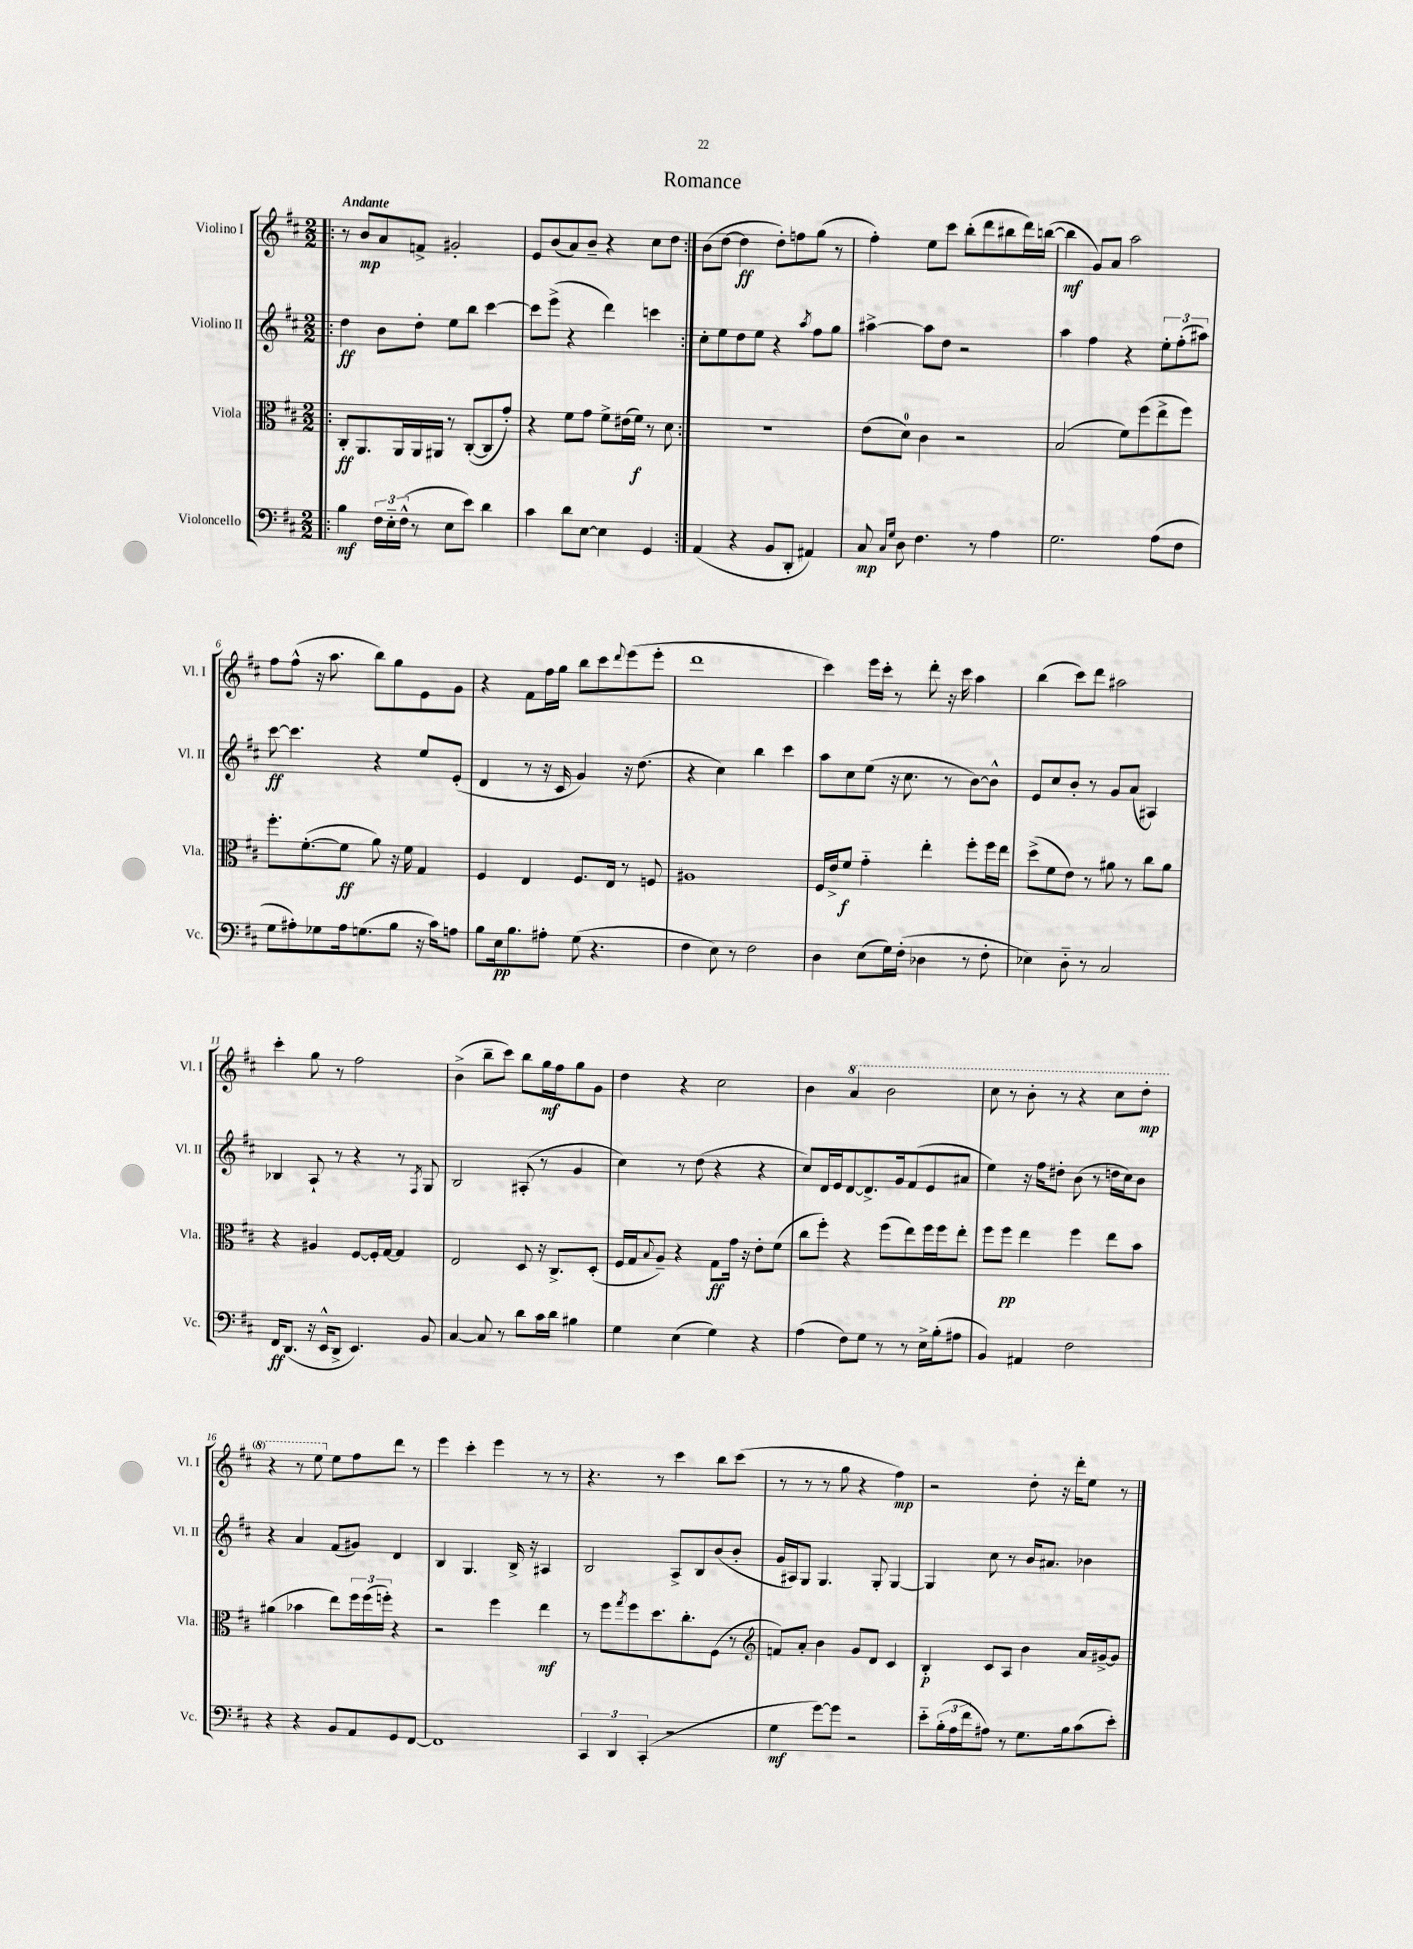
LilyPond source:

\header { title = "Romance" }
<<
\new StaffGroup <<
\new Staff = "s0" \with { instrumentName = "Violino I" shortInstrumentName = "Vl. I" } {
    \clef treble \key d \major \numericTimeSignature \time 2/2 \tempo "Andante"
    \repeat volta 2 { \bar ".|:" r8 b'8\mp a'8 f'8-> gis'2-. |
    e'8 b'8( a'8) b'8-- r4 cis''8 d''8 | }
    b'8( d''8~ d''4\ff d''8-.) f''8 g''8( r8 |
    fis''4-.) e''8 cis'''8 b''8-.( d'''8 bis''8 d'''16) b''16~( |
    b''4\mf g'8) a'8 a''2 |
    fis''8 fis''8-^( r16 a''8. b''8) g''8 e'8 g'8 |
    r4 fis'8 fis''16 g''16 b''8 cis'''8 \appoggiatura { d'''8 } e'''8( e'''8-. |
    d'''1 |
    cis'''4) e'''16 cis'''16-. r8 d'''8-. r16 cis'''16 a''4 |
    b''4( cis'''8) d'''8 ais''2 |
    cis'''4-. g''8 r8 fis''2 |
    b'4->( b''8-- cis'''8) b''8 g''16\mf fis''16 g''8 g'8 |
    d''4 r4 cis''2 |
    b'4 \ottava #1 a''4 b''2 |
    cis'''8 r8 b''8-. r8 r4 cis'''8 d'''8-.\mp |
    r4 r8 e'''8 \ottava #0 e''8 fis''8 d'''8 r8 |
    e'''4 cis'''4-. e'''4 r8 r8 |
    r4. r8 cis'''4 b''8 cis'''8( |
    r8 r8 r8 g''8 r4 fis''4\mp) |
    r2 d''8-. r16 d'''16-. e''8 r8 \bar "|." |
}
\new Staff = "s1" \with { instrumentName = "Violino II" shortInstrumentName = "Vl. II" } {
    \clef treble \key d \major \numericTimeSignature \time 2/2
    \repeat volta 2 { \bar ".|:" d''4\ff b'8 d''8-. e''8 b''8 cis'''4~ |
    cis'''8 e'''8->( r4 d'''4) c'''4 | }
    cis''8-. e''8 d''8 e''8 r4 \acciaccatura { a''8 } fis''8 g''8 |
    ais''4~-> ais''8 d''8 r2 |
    a''4 fis''4 r4 \tuplet 3/2 { e''8-. fis''8-.( ais''8) } |
    cis'''8~\ff cis'''4. r4 e''8 e'8-.( |
    d'4 r8 r16 cis'16 g'4) r16 d''8.( |
    r4 cis''4) b''4 cis'''4 |
    a''8 cis''8 e''8( r16 cis''8. r8 b'8~) b'8-^ |
    e'8 cis''8 b'8-. r8 g'8 a'8( ais4) |
    bes4 a8-! r8 r4 r8 \acciaccatura { fis8 } g8 |
    b2 ais8-.( r8 g'4 |
    cis''4) r8 d''8( r4 r4 |
    cis''8) d'16 e'16 d'8~ d'8.-> g'16 fis'8( e'8 ais'8 |
    e''4) r16 fis''16 dis''8-. b'8( r8 d''16 cis''16) b'8 |
    r4 a'4 fis'8( gis'8) d'4 |
    b4 g4. b16-> r16 ais4 |
    b2 a8-> b8 b'8( b'8-. |
    g'16 ais16) g8 g4. g8-. g4~ |
    g4 cis''8 r8 b'16 ais'8. bes'4 \bar "|." |
}
\new Staff = "s2" \with { instrumentName = "Viola" shortInstrumentName = "Vla." } {
    \clef alto \key d \major \numericTimeSignature \time 2/2
    \repeat volta 2 { \bar ".|:" cis8-.\ff a,8. a,16 a,16 ais,16 r8 cis8~-.( cis8 g'8-.) |
    r4 fis'8 g'8 fis'8-> eis'16( fis'16\f) r8 d'8 | }
    r1 |
    e'8( d'8-0) cis'4 r2 |
    b2( fis'8) fis''8( e''8-> fis''8) |
    fis''8.-. fis'8.~-.( fis'8\ff a'8) r16 fis'16 g4 |
    fis4 e4 fis8. e16 r8 f8 |
    ais1 |
    fis16 e'16-> fis'8\f g'4-_ e''4-. fis''8-. fis''16 e''16 |
    d''8->( fis'8 e'8) r8 ais'8 r8 cis''8 ais'8 |
    r4 ais4 fis8~ fis16-. g16~ g4 |
    e2 d8 r16 cis8.-> d8-.( |
    fis16 g16 \appoggiatura { b8 } a8--) r4 g8\ff g'16 r16 e'8-. fis'8( |
    cis''8 fis''8-.) r4 fis''8( e''8) fis''16 fis''16 e''8-. |
    fis''8 fis''8\pp e''4 fis''4 e''8 b'8 |
    ais'4( bes'4 e''8) \tuplet 3/2 { fis''16 fis''16( f''16-.) } r4 |
    r2 fis''4 e''4\mf |
    r8 fis''8 \acciaccatura { g''8 } fis''8 d''8. cis''8.-. fis8( r8 |
    \clef treble f'8) a'8-. b'4 g'8 d'8 cis'4 |
    b4-.\p cis'8 a8 b'4 a'16 gis'16~-> gis'8 \bar "|." |
}
\new Staff = "s3" \with { instrumentName = "Violoncello" shortInstrumentName = "Vc." } {
    \clef bass \key d \major \numericTimeSignature \time 2/2
    \repeat volta 2 { \bar ".|:" b4\mf \tuplet 3/2 { fis16 e16-_ fis16-^( } r8 e8 e'8) d'4 |
    cis'4 d'8 e8~ e4 g,4 | }
    a,4( r4 b,8 d,8-. ais,4) |
    cis8\mp \grace { cis16 g16 } d8 fis4. r8 a4 |
    g2. a8( fis8 |
    g8 ais8-.) ges8 ais16 g8.( b8 r16 cis'16) a8 |
    b8 e16\pp b8. ais8-. g8( r4. |
    fis4 e8) r8 fis2 |
    d4 e8( g16) fis16-.( des4 r8 fis8-. |
    ees4) d8-_ r8 cis2 |
    fis,16\ff d,8.( r16 e,16-^ d,8-> e,4.) b,8 |
    cis4~ cis8 r8 d'8 cis'16 d'16 bis4 |
    g4 e4( g4) r4 |
    a4( fis8) g8 r8 r8 e16-> b16-.( ais8 |
    b,4) ais,4 fis2 |
    r4 r4 b,8 a,8 g,8 fis,8~ |
    fis,1 |
    \tuplet 3/2 { cis,4 d,4 cis,4-.( } r2 |
    g4\mf g'8~) g'8 r2 |
    e'8-_ \tuplet 3/2 { b16-.( a16 fis'16 } ais8) r8 g8. b16 cis'8( e'8-.) \bar "|." |
}
>>
>>
